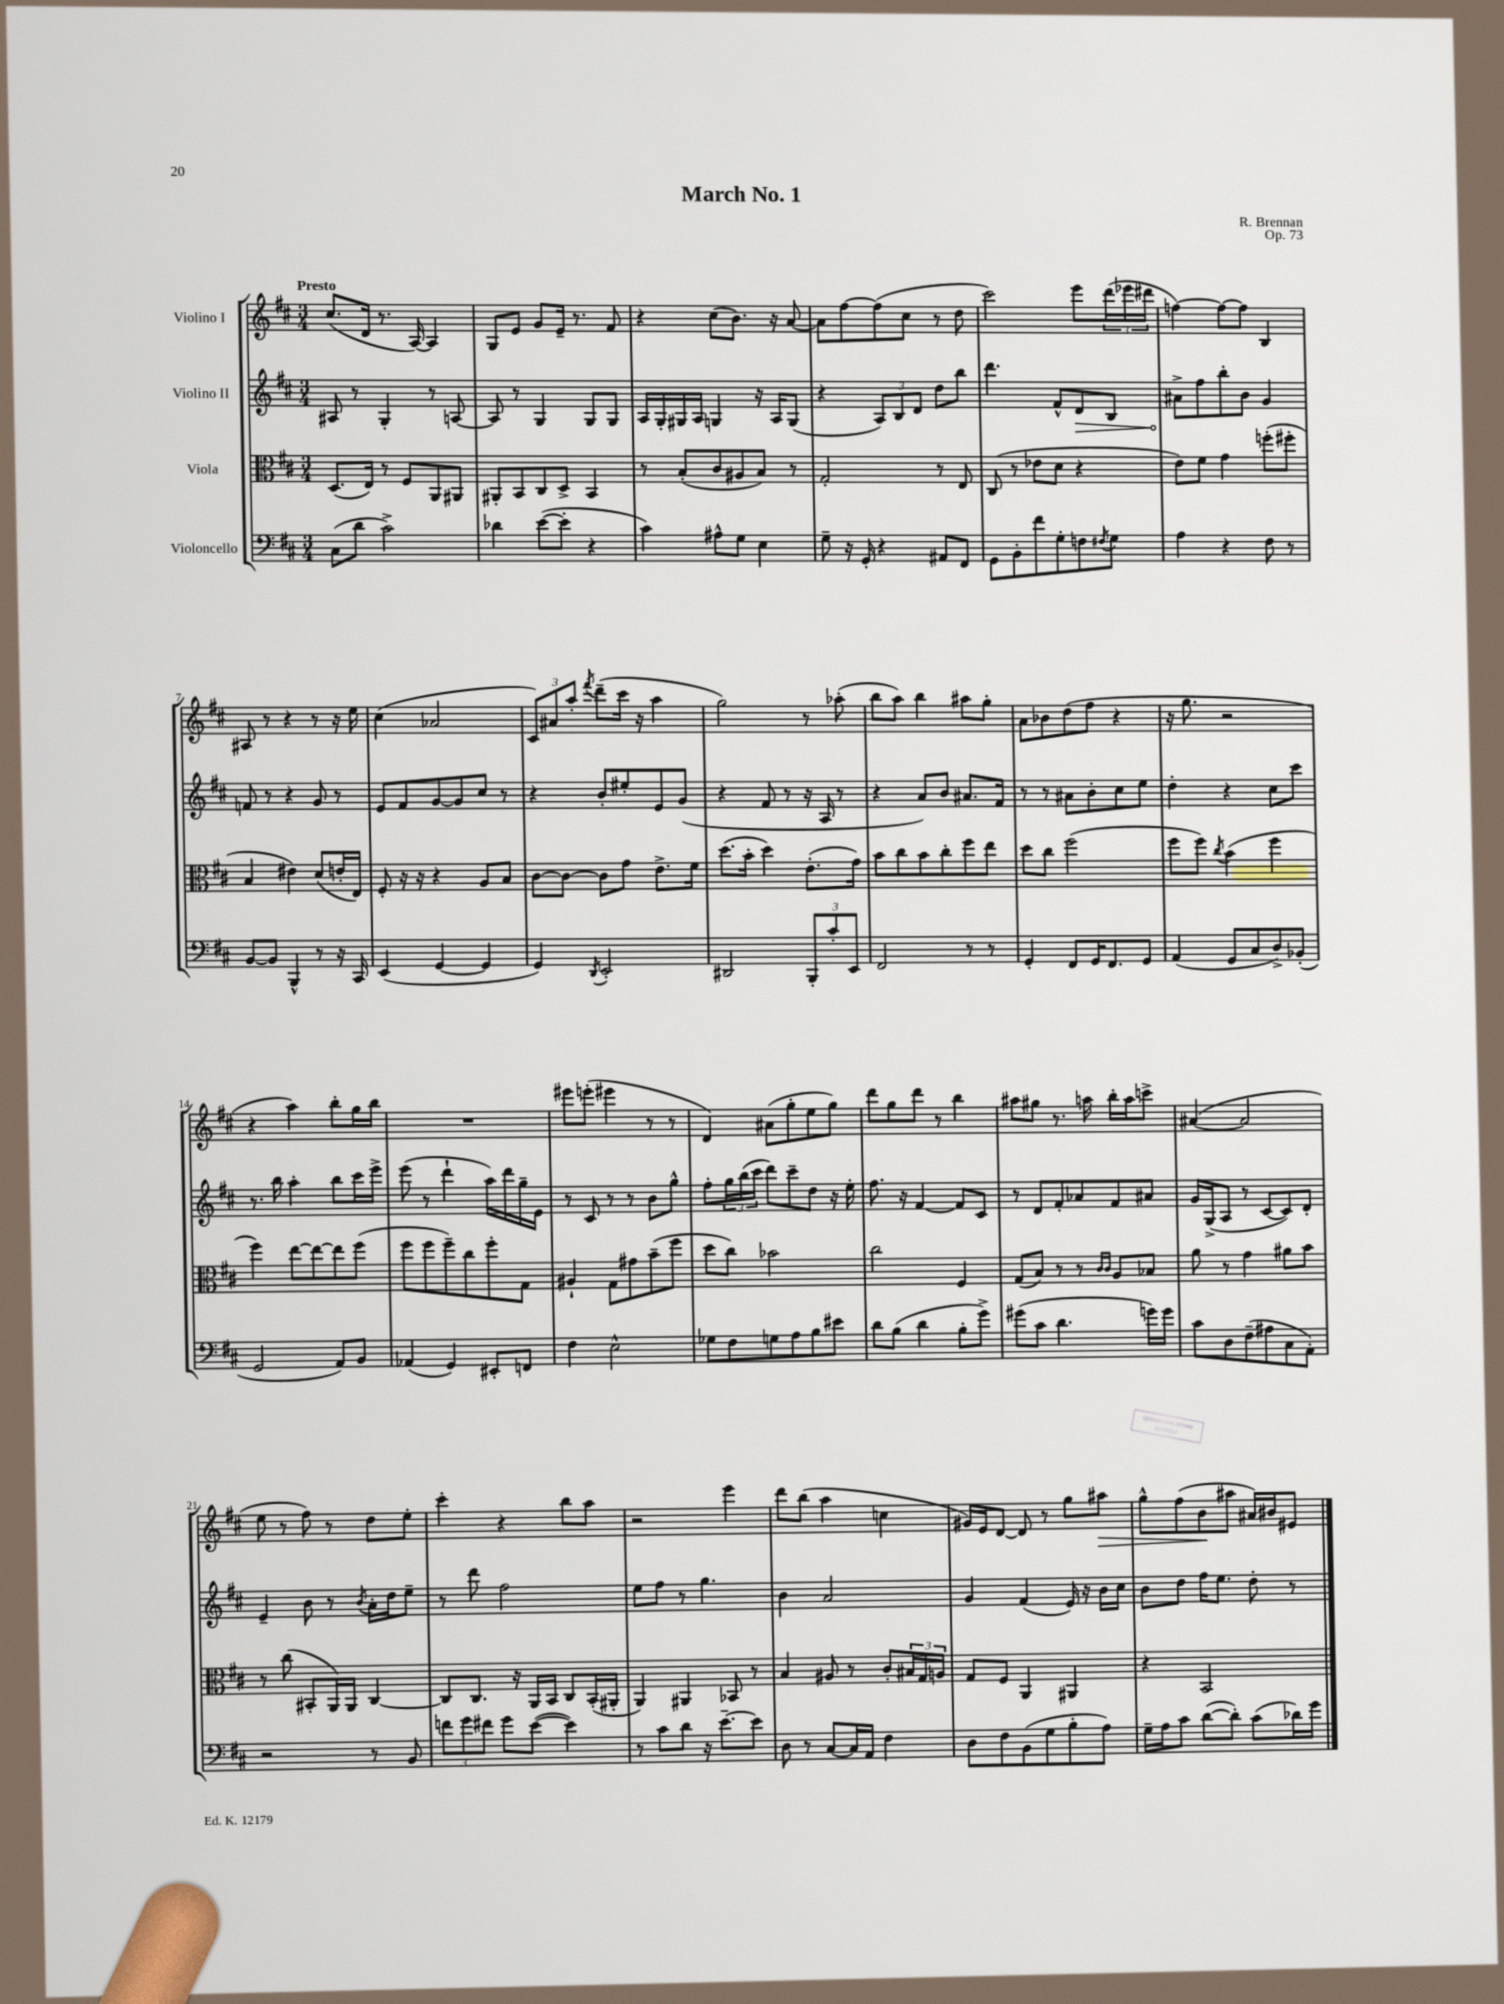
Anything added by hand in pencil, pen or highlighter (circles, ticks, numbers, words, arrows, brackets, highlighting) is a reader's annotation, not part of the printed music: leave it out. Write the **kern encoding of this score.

**kern	**kern	**kern	**kern
*staff4	*staff3	*staff2	*staff1
*clefF4	*clefC3	*clefG2	*clefG2
*k[f#c#]	*k[f#c#]	*k[f#c#]	*k[f#c#]
*M3/4	*M3/4	*M3/4	*M3/4
(8C#	(8.D	8A#	(8.cc#
8d	.	8r	.
.	16E)	.	16d
2c#^)	8r	4G'	8.r
.	8F#	.	.
.	.	.	[16A)
.	8AA	8r	4A]
.	8AA#	[8A	.
=	=	=	=
4d-	8AA#'	8A]	8G
.	8BB	8r	8e
([8e	8C#	4G	8g
8e']	8D^	.	16e~
.	.	.	8.r
4r	4BB	8G	.
.	.	8G	8f#
=	=	=	=
4c#)	8r	16A	4r
.	.	16G'	.
.	(8B'	16G#	.
.	.	16A	.
8A#^^	8c#	4G	(8cc#
8G	8A#	.	8.b)
4E	8B)	16r	.
.	.	16A	16r
.	8r	(8G	[8a
=	=	=	=
8G~	2G'	4r	8a]
16r	.	.	[8ff#
16GG'	.	.	.
4r	.	12A)	(8ff#]
.	.	12B	.
.	.	.	8cc#
.	.	12d	.
8AA#	8r	8dd	8r
8FF#	8E	8bb	8dd
=	=	=	=
8GG	(8C#	4.ddd	2ccc#)
8BB'	8r	.	.
8f#	8e-	.	.
8G'	8d	8f#^^	.
8F	4r	8d	8eee
8qF#	.	.	.
8G	.	8B	(24ddd
.	.	.	24eee-
.	.	.	24ddd#
=	=	=	=
4A	8e)	8a#^	[4ff)
.	8f#	8ff#	.
4r	4g	8bb'	8ff_
.	.	8b	8ff]
8F#	(8ff'	4g	4B
8r	8ff#'	.	.
=	=	=	=
[8BB	4B	8f	8A#
8BB]	.	8r	8r
4BBB^^	4e#)	4r	4r
8r	(8d	8g	8r
16r	16e'	8r	16r
16CC#	16E)	.	16ee
=	=	=	=
(4EE	8F#'	8e	(4cc#
.	16r	8f#	.
.	16r	.	.
[4GG	4r	[8g	2a-
.	.	8g]	.
4GG]	8A	8cc#	.
.	8B	8r	.
=	=	=	=
4GG)	[8c#	4r	12c#)
.	.	.	12a#
.	8c#_	.	.
.	.	.	12aa'
8qDD	.	.	8qfff#
2EE'	8c#]	8b'	(8ddd~
.	8g	8ee#'	16ccc#
.	.	.	16r
.	8.e^	8e	4aa
.	.	(8g	.
.	16f#	.	.
=	=	=	=
2DD#	(8.dd	4r	2gg)
.	16b'	.	.
.	4dd)	8f#	.
.	.	8r	.
12BBB'	(8.e'	16r	8r
.	.	16A	.
12c#'	.	.	.
.	.	8r	(8aa-'
12EE	.	.	.
.	16g)	.	.
=	=	=	=
2FF#	8b	4r	8bb
.	8cc#	.	8aa)
.	8b	8a)	4bb
.	8cc#'	8b	.
8r	8ff#	8.a#	8aa#
8r	8ee	.	8gg'
.	.	16f#	.
=	=	=	=
4GG'	8dd	8r	8a
.	8cc#	8r	8b-
8FF#	(2ff#	8a#	(8dd
16GG	.	8b'	8ff#
8.FF#	.	.	.
.	.	8cc#	4r
8GG	.	8ee	.
=	=	=	=
(4AA	8ff#	4dd'	16r
.	.	.	8.gg
.	8ff#)	.	.
.	8qcc#	.	.
8GG	(4b	4r	2r
8C#	.	.	.
8D^)	4ff#	8cc#	.
(8BB-'	.	8ccc#	.
=	=	=	=
2GG	4ff#)	8.r	4r
.	.	16bb	.
.	[8ee	4aa'	4aa)
.	8ee_	.	.
8AA)	8ee]	8bb	8bb'
8BB	(8ff#	16ccc#	16gg
.	.	16eee^	16bb
=	=	=	=
(4AA-	8ff#	(8eee	2.r
.	8ff#	8r	.
4GG)	8ff#~)	4ddd`	.
.	8cc#	.	.
8EE#'	8ff#'	16aa)	.
.	.	16ddd	.
8FF	8G	16gg~	.
.	.	16e	.
=	=	=	=
4F#	4A#`	8r	8eee#
.	.	8c#	(8eee'
2E^^	8G	8r	4eee#
.	8g#	8r	.
.	(8b~	8b	8r
.	8ff#	8gg^^	8r
=	=	=	=
8G-	8dd	8ff#'	4d)
8F#	8cc#)	24gg	.
.	.	(24bb	.
.	.	24ccc#	.
8G	2b-	8ddd)	(8a#
8A	.	8ccc#~	8gg'
8B	.	8dd	8ee
8e#	.	16r	8gg)
.	.	16ee'	.
=	=	=	=
8d	2cc#	8.ff#	8ddd
(8B	.	.	8gg
.	.	16r	.
4d	.	[4f#	8ddd
.	.	.	8r
8B'	4F#	8f#]	4bb
8g^)	.	8c#	.
=	=	=	=
(8g#	(8G	8r	8aa#
8c#	8B)	8d	8gg#
4.d	8r	8f#'	8.r
.	8r	8a-	.
.	.	.	16aa
.	16qqc#	.	.
.	16qqc#	.	.
.	8A	8f#	16bb'
.	.	.	16aa
16g)	8B-	8a#	8ccc^
16g	.	.	.
=	=	=	=
8c#	8a	16g	([4a#
.	.	(16G^	.
8D	8r	8A	.
(8F#~	4g	8r	2a#]
8A#	.	[8c#	.
8C#	8a#	8c#])	.
8AA')	8b	8d'	.
=	=	=	=
2r	8r	4e~	8ee
.	(8cc#	.	8r
.	8BB#'	8b	8ff#)
.	16AA)	8r	8r
.	16AA	.	.
.	.	8qb	.
8r	[4C#	16a'	8dd
.	.	16dd	.
8BB	.	8ee~	8ee'
=	=	=	=
12f	8C#]	8r	4ccc#'
12g	.	.	.
.	8.C#	8ddd	.
12f#	.	.	.
8g	.	2ff#	4r
.	16r	.	.
([8e	16AA	.	.
.	16BB	.	.
4e])	8C#	.	8bb
.	(16BB'	.	8aa
.	16AA#'	.	.
=	=	=	=
8r	4AA)	8ee	2r
8c#	.	8ff#	.
8d	4AA#	8r	.
16r	.	4.gg	.
[8.e~	.	.	.
.	8BB-	.	4eee
8e]	8r	.	.
=	=	=	=
8D	4B	4b	8ddd
8r	.	.	(8bb
[8C#	8A#	2a	4aa
16C#]	8r	.	.
16AA	.	.	.
4F#	8c#'	.	4cc
.	24B#	.	.
.	24G	.	.
.	24A	.	.
=	=	=	=
8D	8G	4g	16g#)
.	.	.	16e
8F#	8F#	.	[8d
(8BB	4AA	(4f#	8d]
8G	.	.	8r
8B'	4AA#	16e)	8gg
.	.	16r	.
8A)	.	16b	8aa#
.	.	16cc#	.
=	=	=	=
16G~	4r	8b	8gg^^
16A	.	.	.
8c#	.	8dd	(8ff#
([8d	2BB	16ff#	8b
.	.	8.ee	.
8d'])	.	.	8aa#
(8c#	.	8dd'	16a#)
.	.	.	16b#
16d-)	.	8r	8e#
16g	.	.	.
==	==	==	==
*-	*-	*-	*-
